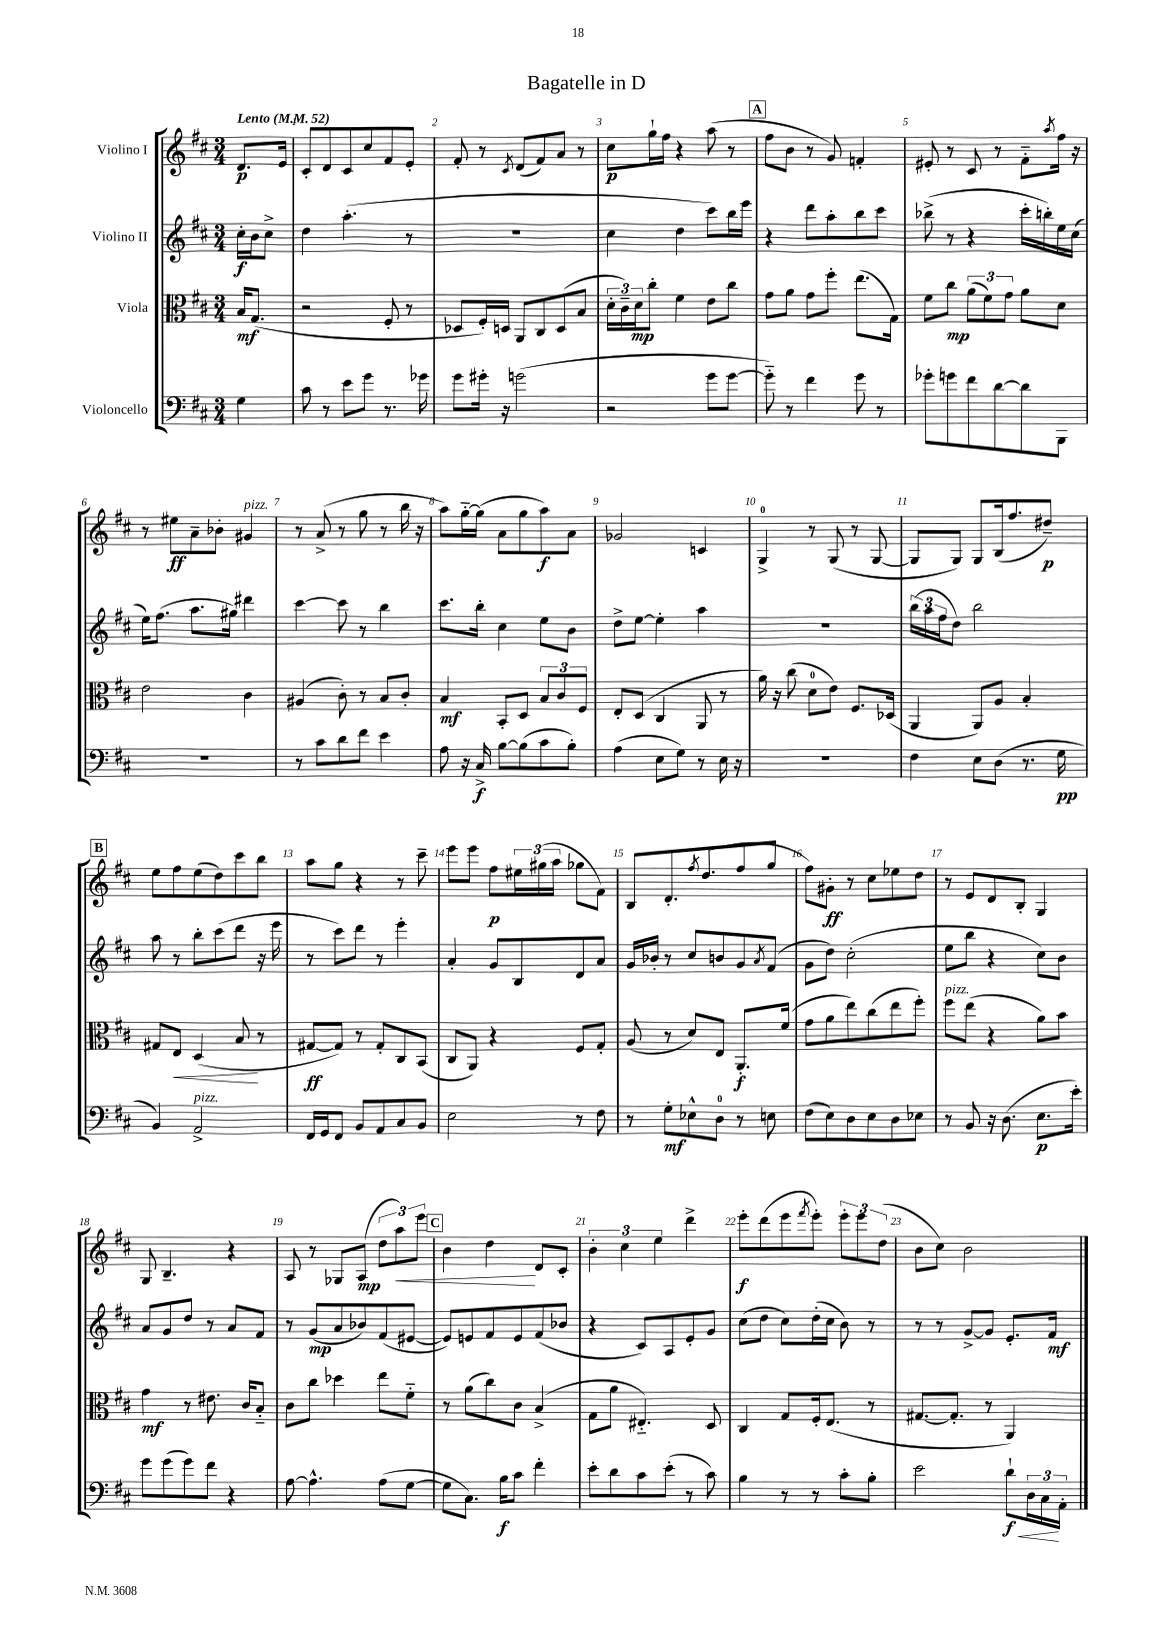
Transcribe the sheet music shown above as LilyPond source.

\header { title = "Bagatelle in D" }
<<
\new StaffGroup <<
\new Staff = "s0" \with { instrumentName = "Violino I" } {
    \clef treble \key d \major \numericTimeSignature \time 3/4 \partial 4 \tempo "Lento" 4 = 52
    d'8.\p e'16 |
    cis'8-. d'8 cis'8 cis''8 fis'8 e'8-. |
    fis'8-. r8 \acciaccatura { cis'8 } d'8( fis'8) a'8 r8 |
    cis''8\p g''16-! fis''16 r4 a''8( r8 |
    \mark \markup { \box "A" } fis''8 b'8 r8 g'8) f'4-. |
    eis'8-. r8 cis'8 r8 fis'8-_ \acciaccatura { a''8 } fis''16 r16 |
    r8 eis''8\ff a'8-- bes'8-. gis'4^\markup { \italic "pizz." } |
    r8 a'8->( r8 g''8 r8 b''16 r16 |
    a''8) g''16~-_ g''16( a'8 g''8 a''8\f) a'8 |
    ges'2 c'4 |
    g4-0-> r8 g8( r8 g8~ |
    g8 g8) g8 b16( fis''8. dis''8--\p) |
    \mark \markup { \box "B" } e''8 fis''8 e''8( d''8) cis'''8 b''8 |
    a''8 g''8 r4 r8 cis'''8-- |
    e'''8 e'''8 fis''8\p \tuplet 3/2 { eis''16 gis''16( a''16 } ges''8 fis'8) |
    b8 d'8.-. \acciaccatura { fis''8 } d''8.( fis''8 g''8 |
    fis''8) gis'8-.\ff r8 cis''8 ees''8 d''8 |
    r8 e'8 d'8 b8-. g4 |
    g8 b4.-- r4 |
    a8 r8 ges8 a8\mp( \tuplet 3/2 { d''8 a''8\<) e'''8 } |
    \mark \markup { \box "C" } b'4 d''4\! d'8 cis'8-. |
    \tuplet 3/2 { b'4-. cis''4 e''4 } d'''4-> |
    e'''8-.\f d'''8( e'''8 \acciaccatura { fis'''8 } e'''8-.) \tuplet 3/2 { e'''8-. e'''8 d''8( } |
    b'8 cis''8) b'2 \bar "|." |
}
\new Staff = "s1" \with { instrumentName = "Violino II" } {
    \clef treble \key d \major \numericTimeSignature \time 3/4 \partial 4
    cis''16-.\f b'16 cis''8-> |
    d''4 a''4.-.( r8 |
    R2. |
    cis''4 d''4 cis'''8) b''16 e'''16 |
    \mark \markup { \box "A" } r4 d'''8 a''8-. b''8 cis'''8 |
    bes''8->( r8 r4 cis'''16-. b''16-.) e''16 cis''16( |
    e''16) fis''8.( a''8. gis''16) dis'''4 |
    cis'''4~ cis'''8 r8 b''4 |
    cis'''8. b''16-. cis''4 e''8 b'8 |
    d''8-> e''8~ e''4-. a''4 |
    R2. |
    \tuplet 3/2 { b''16( a''16 fis''16 } d''8) b''2 |
    \mark \markup { \box "B" } a''8 r8 b''8-. cis'''8( d'''8 r16 e'''16 |
    r8 cis'''8) d'''8 r8 e'''4-. |
    a'4-. g'8 b8 d'8 a'8 |
    g'16 bes'16-. r8 cis''8 b'8 g'8 \acciaccatura { a'8 } fis'8( |
    g'8 d''8) cis''2-.( |
    e''8 b''8 r4 cis''8) b'8 |
    a'8 g'8 d''8 r8 a'8 fis'8 |
    r8 g'8\mp( a'8 bes'8) fis'8( eis'8~ |
    \mark \markup { \box "C" } eis'8) e'8 fis'8 e'8 fis'8( bes'8 |
    r4 cis'8) a8 e'8-. g'8 |
    cis''8( d''8 cis''8) d''16-.( cis''16 b'8) r8 |
    r8 r8 g'8~-> g'8 e'8.-. fis'16\mf \bar "|." |
}
\new Staff = "s2" \with { instrumentName = "Viola" } {
    \clef alto \key d \major \numericTimeSignature \time 3/4 \partial 4
    b16\mf g8.( |
    r2 fis8-. r8 |
    des8 fis16-.) d16 a,8 cis8 d8( b8 |
    \tuplet 3/2 { d'16-. cis'16--) d'16\mp } cis''8-. fis'4 e'8 cis''8 |
    \mark \markup { \box "A" } g'8 a'8 g'8 fis''8-. e''8.( g16) |
    fis'8 cis''8\mp \tuplet 3/2 { a'8( fis'8) g'8 } a'8 d'8 |
    e'2 cis'4 |
    ais4( cis'8-.) r8 b8 cis'8-. |
    b4\mf b,8-. d8 \tuplet 3/2 { b8 cis'8 fis8 } |
    e8-. d8( cis4 a,8 r8 |
    a'16) r16 cis''8( d'8-0 e'8) fis8. des16( |
    a,4 a,8) a8 b4-. |
    \mark \markup { \box "B" } gis8 e8\< d4( b8\! r8 |
    gis8~\ff gis8) r8 gis8-. cis8 b,8( |
    cis8 a,8) r4 fis8 g8-. |
    a8( r8 d'8) e8 a,8.-.\f fis'16( |
    g'8 a'8 e''8) cis''8( e''8 fis''8-.) |
    fis''8^\markup { \italic "pizz." } e''8( r4 a'8) b'8 |
    g'4\mf r8 eis'8. cis'16 b8-_ |
    cis'8 cis''8 des''4 e''8 fis'8-_ |
    \mark \markup { \box "C" } r8 a'8( cis''8) cis'8 b4->( |
    g8 a'8 eis4.-_) d8 |
    cis4 g8 fis16-. e8.( r8 |
    gis8.~ gis8.-. r8 a,4) \bar "|." |
}
\new Staff = "s3" \with { instrumentName = "Violoncello" } {
    \clef bass \key d \major \numericTimeSignature \time 3/4 \partial 4
    g4 |
    cis'8 r8 e'8 g'8 r8. ges'16 |
    g'8 gis'16-. r16 g'2( |
    r2 g'8 g'8~ |
    \mark \markup { \box "A" } g'8-_) r8 fis'4 g'8 r8 |
    ges'8-. g'8 fis'8 d'8~ d'8 b,,8 |
    R2. |
    r8 cis'8 d'8 fis'8 e'4 |
    a8 r16 cis16->\f b8~ b8( cis'8 b8-.) |
    a4( e8 g8) r8 e16 r16 |
    R2. |
    fis4 e8 d8( r8. g16\pp |
    \mark \markup { \box "B" } b,4) a,2->^\markup { \italic "pizz." } |
    fis,16 g,16 fis,8 b,8 a,8 cis8 b,8 |
    e2 r8 fis8 |
    r8 g8-.\mf ees8-^ d8-0 r8 e8 |
    fis8( e8) d8 e8 d8 ees8 |
    r8 b,8 r16 d8.( e8.\p e'16-.) |
    g'8 g'8( g'8) fis'8 r4 |
    a8~ a4.-^ a8( g8~ |
    \mark \markup { \box "C" } g8 cis8.) b16\f cis'8 fis'4-. |
    e'8-. d'8 cis'8 e'8-.( r8 cis'8) |
    b4 r8 r8 cis'8-. b8-. |
    e'2 d'8-!\f\< \tuplet 3/2 { d16 cis16\! a,16-. } \bar "|." |
}
>>
>>
\layout { \context { \Score \override BarNumber.break-visibility = ##(#f #t #t) barNumberVisibility = #all-bar-numbers-visible } }
